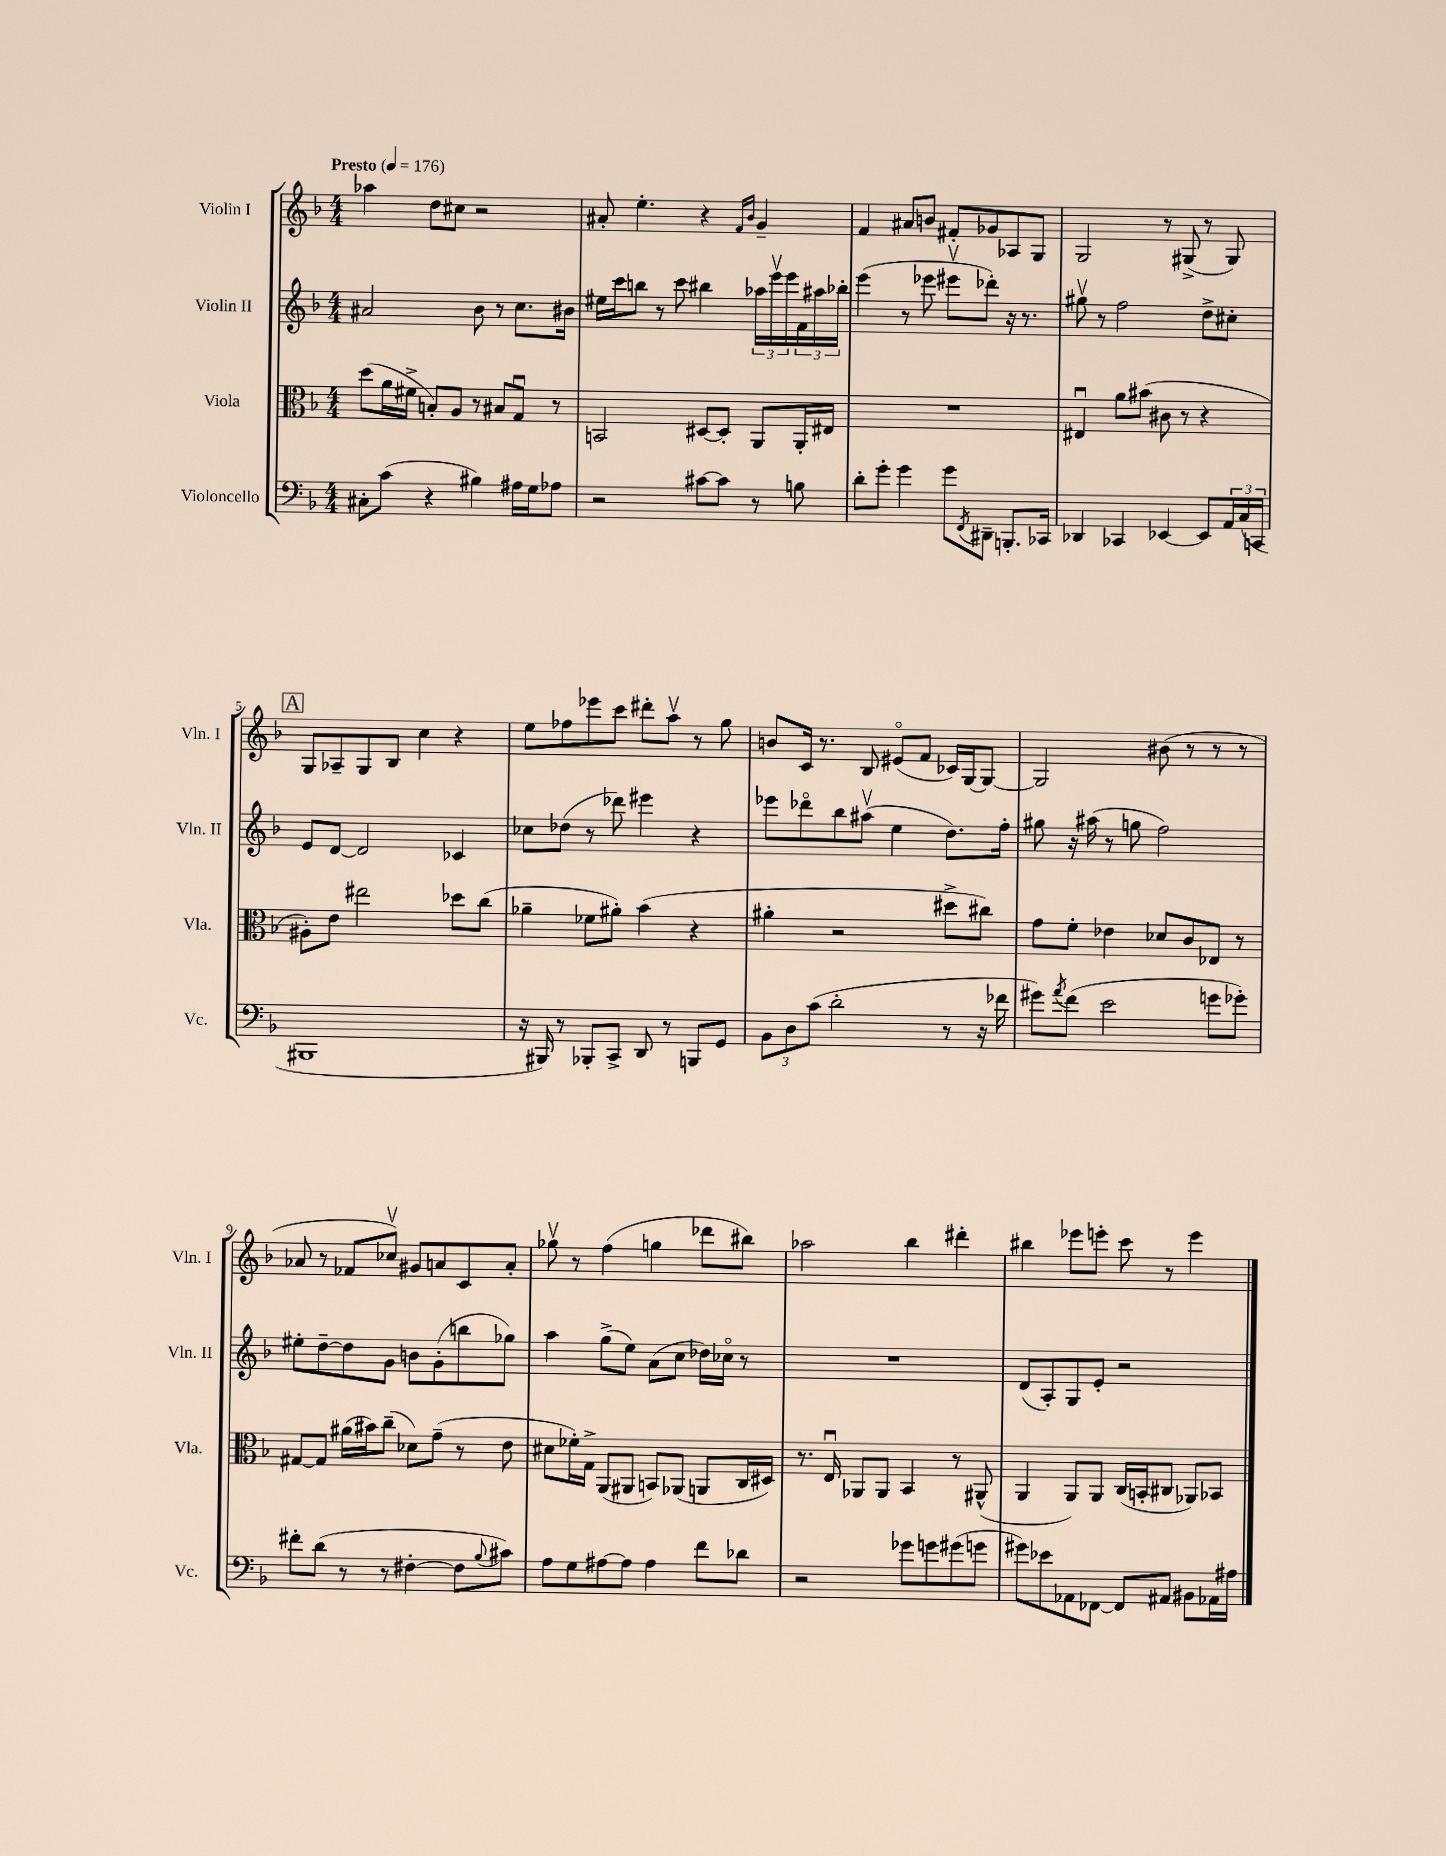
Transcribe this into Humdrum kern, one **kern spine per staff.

**kern	**kern	**kern	**kern
*part4	*part3	*part2	*part1
*staff4	*staff3	*staff2	*staff1
*I"Violoncello	*I"Viola	*I"Violin II	*I"Violin I
*I'Vc.	*I'Vla.	*I'Vln. II	*I'Vln. I
*clefF4	*clefC3	*clefG2	*clefG2
*k[b-]	*k[b-]	*k[b-]	*k[b-]
*M4/4	*M4/4	*M4/4	*M4/4
*MM176	*MM176	*MM176	*MM176
=1	=1	=1	=1
!	!	!	!LO:TX:a:B:t=Presto
8C#X'\L	(8dd\L	2a#X/	4aa-X\
(8c\J	16a\L	.	.
.	16f#X^\JJ	.	.
4r	8Bn'/L)	.	8dd\L
.	8A/J	.	8cc#X\J
4B#X\)	8r	8b-\	2r
.	8B#X/L	8r	.
16A#X\LL	8Gu/J	8.cc\L	.
16G\J	.	.	.
8A-X\J	8r	.	.
.	.	16b#X\Jk	.
=2	=2	=2	=2
2r	2BBn/	16ee#X\LL	8a#X'/
.	.	16ccc\J	.
.	.	8bbn\J	4.ee'\
.	.	8r	.
.	.	8ccc\	.
[8c#X\L	[8D#X/L	4bb#X\	4r
8c#\J]	8D#'/J]	.	.
.	.	.	16qqf/LL
.	.	.	16qqb-/JJ
8r	8AA/L	24aa-X\LL	4g~/
.	.	24eeev\	.
.	.	24eee\	.
8Bn\	16AA'/L	24f\	.
.	.	24aa#X\	.
.	16E#X/JJ	.	.
.	.	24bb-X'\JJ	.
=3	=3	=3	=3
8d'\L	1r	(4eee\	4f/
8g'\J	.	.	.
4g\	.	8r	8a#X/L
.	.	8eee-X\	8bn/J
8g\L	.	8eee#Xv\L	8f#X'/L
8qFF/	.	.	.
8DD#X~\J	.	8ddd-X'\J)	8g-X/
8.BBBn'/L	.	16r	8A-X/
.	.	8.r	.
.	.	.	8G/J
16CC-X/Jk	.	.	.
=4	=4	=4	=4
4DD-X/	4E#Xu/	8gg#Xv\	2G/
.	.	8r	.
4CC-X/	8a\L	2ff\	.
.	(8b#X\J	.	.
[4EE-X/	8c#X\	.	8r
.	8r	.	(8G#X^/
8EE-/L]	4r	8dd^\L	8r
24AA/L	.	8cc#X'\J	8G#/)
(24C/	.	.	.
24CCn/JJ	.	.	.
!!LO:LB:g=z
!!LO:REH:place=s1:t=A
=5	=5	=5	=5
1BBB#X	8A#X'\L)	8e/L	8G/L
.	8e\J	[8d/J	8A-X~/
.	2ee#X\	2d/]	8G/
.	.	.	8B-/J
.	.	.	4cc\
.	8dd-X\L	4c-X/	4r
.	(8cc\J	.	.
=6	=6	=6	=6
16r	4a-X~\	8cc-X\L	8ee\L
16BBB#X/)	.	.	.
8r	.	(8dd-X\J	8ff-X\
8BBB-X'/L	8f-X\L	8r	8eee-X\
8CC^/J	8a#X'\J)	8ddd-X\)	8ccc\J
8DD/	(4b-\	4eee#X\	8ddd#X'\L
8r	.	.	8aav\J
8BBBn/L	4r	4r	8r
8GG/J	.	.	8gg\
=7	=7	=7	=7
12BB-\L	4a#X'\	8eee-X\L	8bn/L
12D\	.	.	.
.	.	8ddd-X\	16c/Jk
(12c\J	.	.	.
.	.	.	8.r
2d'\	2r	8bb-\	.
.	.	(8aa#Xv\J	8B-/
.	.	4ee\	(8e#X/L
.	.	.	8f/J
8r	8dd#X^\L	8.dd\L)	16c-X/LL)
.	.	.	[16G/J
16r	8cc#X\J)	.	8G/J_
16f-X\	.	16ff'\Jk	.
=8	=8	=8	=8
8g#X\L)	8g\L	8gg#X\	2G/]
8qa/	.	.	.
(8f\J	8f'\J	16r	.
.	.	(16aa#X\	.
2e\	4e-X\	8r	.
.	.	8ggn\	.
.	8d-X/L	2ff\)	(8b#X\
.	8c/	.	8r
8gn\L	8E-X/J	.	8r
8g-X'\J)	8r	.	8r
!!LO:LB:g=z
=9	=9	=9	=9
8f#X'\L	[8G#X/L	8ee#X'\L	8a-X/
(8d\J	8G#/J]	[8dd~\	8r
8r	(16a#X\LL	8dd\]	8f-X/L
.	16b#X\J)	.	.
8r	(8cc~\J	8g\J	8cc-Xv/J)
[4F#X'\	8d-X\L)	8bn\L	8g#X/L
.	(8g~\J	(8g'\	8an/
8F#\L]	8r	8bbn\	8c/
8qqB-/	.	.	.
8c#X\J)	8e\	8gg-X\J)	8a'/J
=10	=10	=10	=10
8A\L	8d#X\L	4aa\	8gg-Xv\
8G\	16f-X'\L)	.	8r
.	16G^\JJ	.	.
[8A#X\	(8AA/L	(8gg^\L	(4ff\
8A#\J]	8AA#X/J	8ee\J)	.
4A#\	8BBn/L)	(8a\L	4ggn\
.	(8AA-X/J	8cc\J	.
8f\L	8AAn/L	16dd-X\LL)	8ddd-X\L
.	.	16cc-X\JJ	.
8d-X\J	16C/L	8r	8bb#X\J)
.	16D#X/JJ)	.	.
=11	=11	=11	=11
2r	8.r	1r	2aa-X\
.	16Eu/	.	.
.	8AA-X/L	.	.
.	8AA-/J	.	.
8g-X\L	4BB-/	.	4bb-\
8gn\	.	.	.
(8g#X\	8r	.	4ddd#X'\
8gn\J	(8AA#X^^/	.	.
=12	=12	=12	=12
8g#X\L)	4AA/	(8d/L	4bb#X\
8e-X\	.	8A'/)	.
8AA-X\	8AA/L)	8G/	8eee-X\L
[8FF-X\J	8AA/J	8e'/J	8eeen'\J
8FF-/L]	(16C/LL	2r	8ccc\
.	16BBn'/J	.	.
8AA#X/J	8C#X/J	.	8r
8BB#X\L	8AA-X/L)	.	4eee\
16AA-X\L	8BB-X/J	.	.
16A#X\JJ	.	.	.
==	==	==	==
*-	*-	*-	*-
